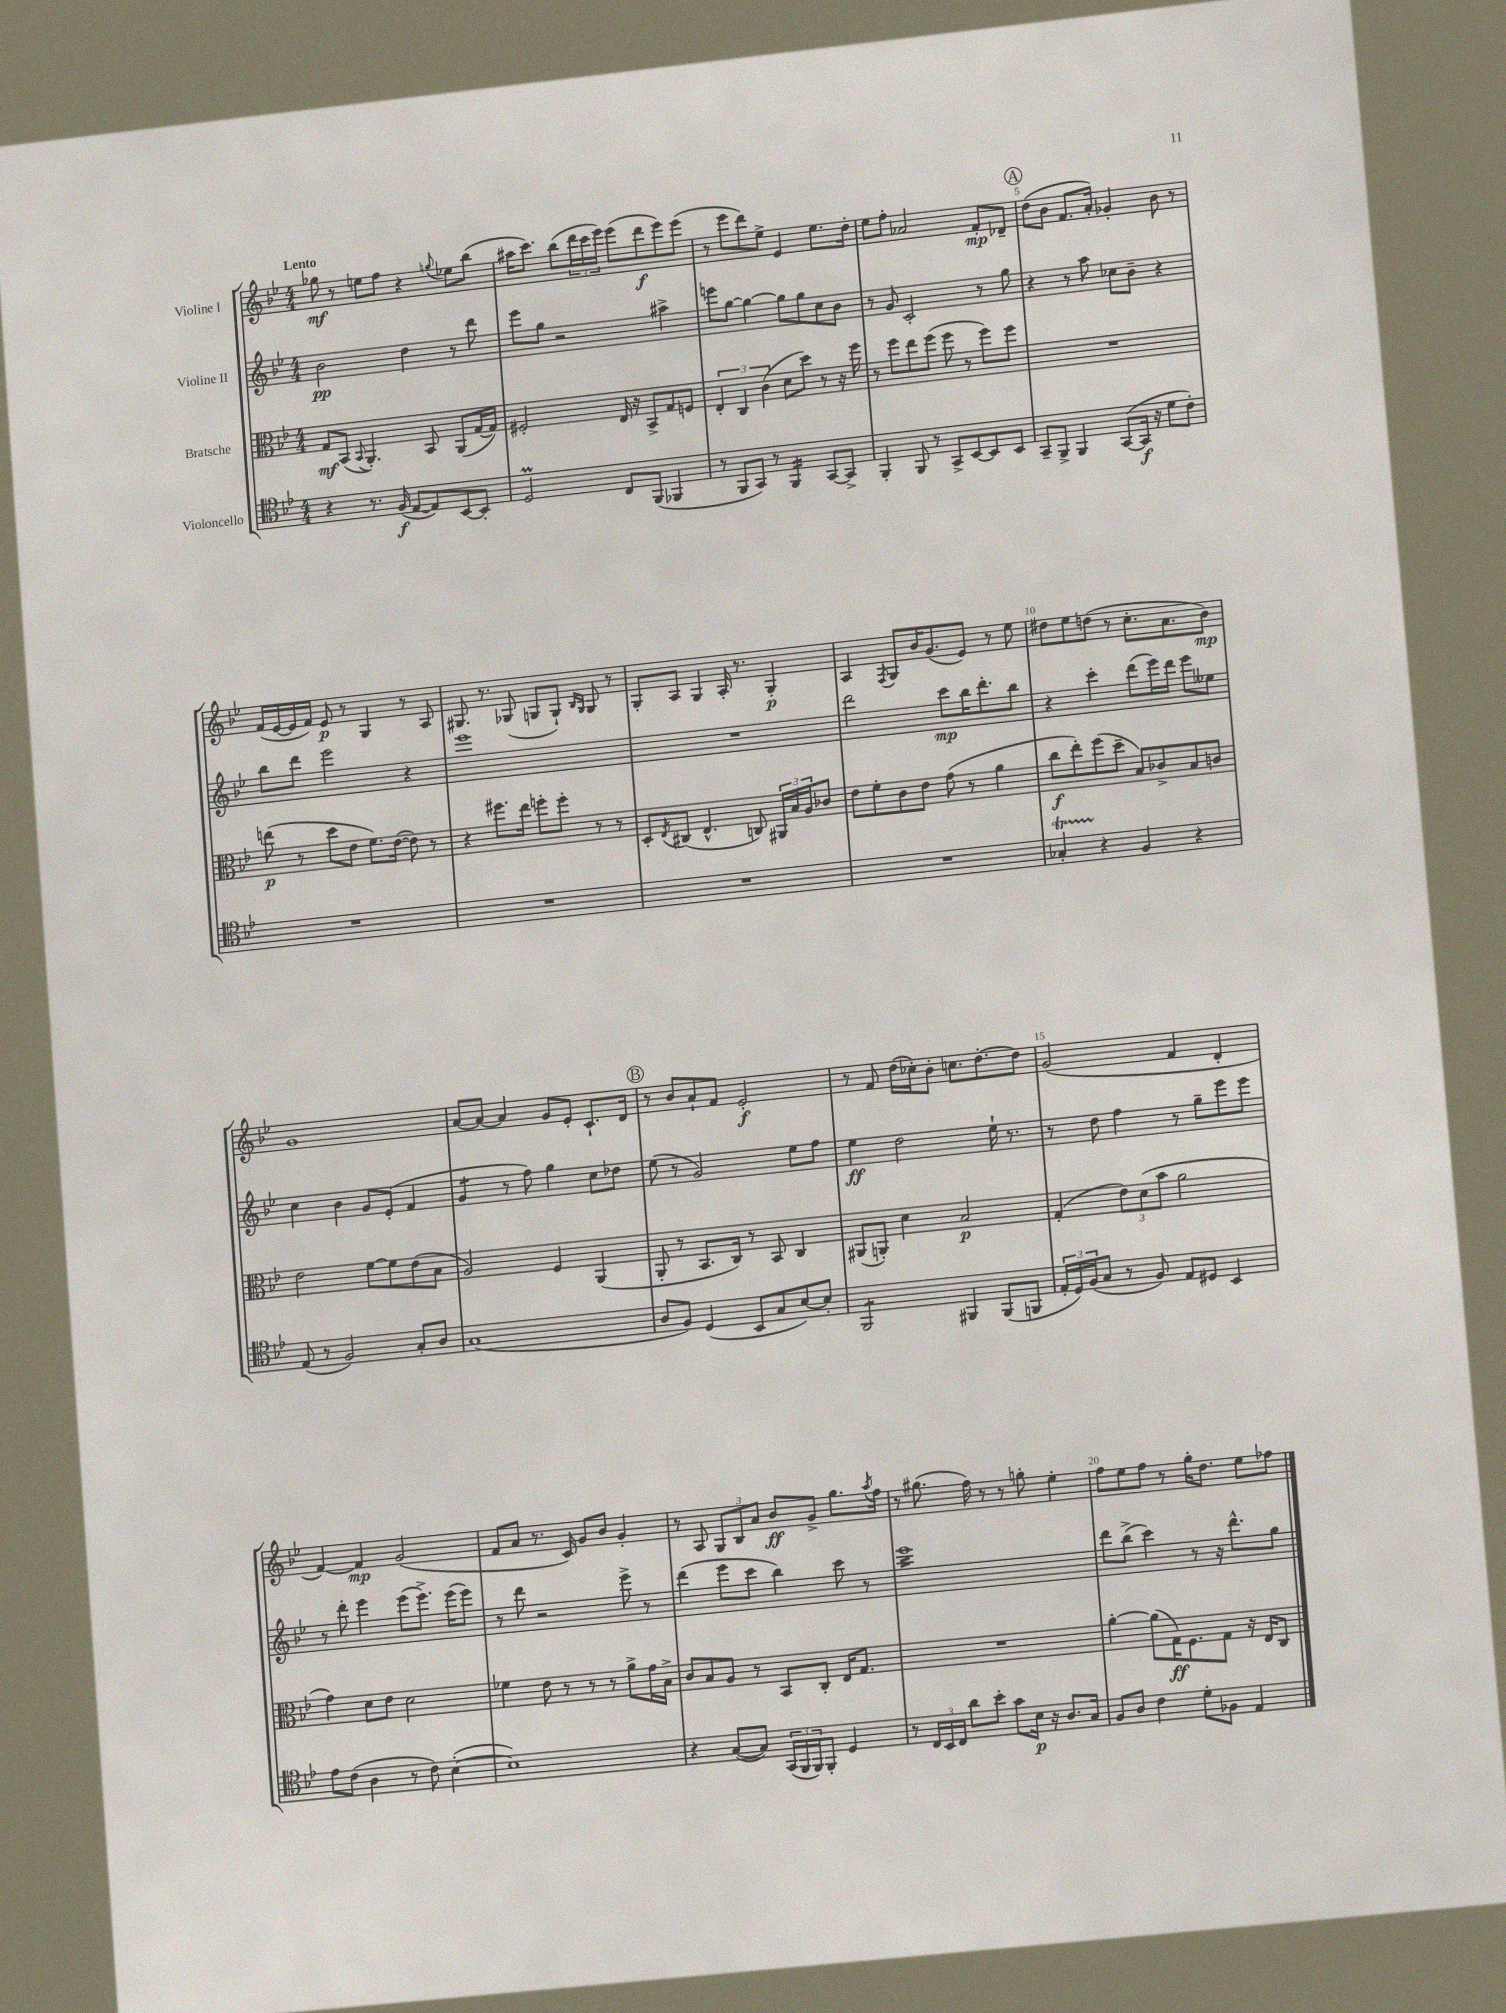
<<
\new StaffGroup <<
\new Staff = "s0" \with { instrumentName = "Violine I" } {
    \clef treble \key bes \major \numericTimeSignature \time 4/4 \tempo "Lento"
    ges''8\mf r8 e''8 f''8 r4 \appoggiatura { g''8 } ees''8 bes''8( |
    ais''16 c'''8.) bes''8( \tuplet 3/2 { d'''16 c'''16 ees'''16) } ees'''8( d'''8\f ees'''8) ees'''8( |
    r8 ees'''8 d'''8) ees''8-> ees'4 ees''8. d''16-. |
    ees''8 f''8-. aes'2 f'8-.\mp des'8-- |
    \mark \markup { \circle "A" } d''8( bes'8 f'8. a'16-.) ges'4-. bes'8 r8 |
    f'16( ees'16~ ees'16 f'16) ees'8\p r8 g4 r8 a8 |
    gis8. r8. ges8( g8 g8-!) \grace { bes16 g16 } g8 r8 |
    g8-. a8 g4 a16-. r8. g4-.\p |
    a4 \acciaccatura { f8 } g8 bes'16 g'8.( ees'8) r8 ees''8 |
    dis''8 ees''8 d''8( r8 c''8.-. a'8. bes'8\mp) |
    g'1 |
    a'8~ a'8~ a'4 g'8 ees'8-. c'8.-! d'16 |
    \mark \markup { \circle "B" } r8 bes'8 a'8-! f'8 ees'2-.\f |
    r8 f'8 d''16( ces''16-.) bes'8-. c''8. d''8.~-. d''8 |
    g'2( f'4 d'4-. |
    f'4~) f'4\mp g'2( |
    f'8 a'8 r8. c'16) g'8 bes'8 g'4-. |
    r8 a8 \tuplet 3/2 { g8 bes8 a'8 } bes'8\ff g'8-> g''8. \acciaccatura { a''8 } f''16 |
    r8 gis''8.( f''16) r8 r8 g''8-. ees''4-. |
    f''8 ees''8 f''8 r8 g''16-. d''8. ees''8 fes''8 \bar "|." |
}
\new Staff = "s1" \with { instrumentName = "Violine II" } {
    \clef treble \key bes \major \numericTimeSignature \time 4/4
    bes'2\pp d''4 r8 d'''8 |
    ees'''8 g''8 r2 ais''4-> |
    e'''8 g''8~ g''4~ g''8 g''8 c''8 bes'8 |
    r8 g'8 c'2-. r8 g''8 |
    \mark \markup { \circle "A" } r4 r8 a''8 ces''8 bes'8-- r4 |
    bes''8 d'''8 ees'''2 r4 |
    ees'''1 |
    R1 |
    d'''2 c'''8\mp bes''16 d'''8.-. bes''8 |
    r4 c'''4-. d'''8( ees'''16) d'''16 ees'''8 eeses''8 |
    c''4 bes'4 g'8 ees'8-.( f'4 |
    g'4:8 r8 f''8) g''4 c''8 des''8 |
    \mark \markup { \circle "B" } ees''8( r8 g'2) ees''8 f''8 |
    ees''4\ff d''2 ees''16-! r8. |
    r8 d''8 f''4 r8 g''8-- ees'''8 ees'''8 |
    r8 d'''8-. ees'''4 ees'''8( ees'''8.->) ees'''16( ees'''8) |
    r8 d'''8 r2 ees'''8-> r8 |
    d'''4( ees'''8 c'''8 bes''4) c'''8 r8 |
    ees'''1:16 |
    d'''8 bes''8->( c'''4) r8 r16 d'''8.-^ g''8 \bar "|." |
}
\new Staff = "s2" \with { instrumentName = "Bratsche" } {
    \clef alto \key bes \major \numericTimeSignature \time 4/4
    g8\mf bes,8( \appoggiatura { bes,8 } a,4.-.) bes,8 a,8( g16~ g16) |
    fis2-. ees16 r16 bes,8-> g8 f8 |
    \tuplet 3/2 { ees4-. c4 c'4( } d'8 d''8) r8 r16 f''16 |
    r8 f''8 ees''8 f''8( f''8 r8 f''8) f''8 |
    \mark \markup { \circle "A" } R1 |
    e''8\p( r8 d''8 ees'8 f'8.) ees'16~( ees'8) r8 |
    r4 fis''8. ees''16 f''8-. f''8-. r8 r8 |
    d8-. \acciaccatura { ees8 } cis8( ees4.-^ c8) \tuplet 3/2 { ais,16 bes16 a16 } ces'8 |
    ees'8 f'8-. c'8 ees'8 g'8( r8 a'4 |
    c''8\f ees''8-.) f''8( d''8-- bes8) ces'8-> bes8 c'8 |
    ees'2 f'8~ f'8 ees'8( bes8 |
    a2) f4 a,4( |
    \mark \markup { \circle "B" } a,8-. r8 bes,8. c16) r8 bes,8 c4 |
    ais,8( a,8-.) d'4 bes2\p |
    g4-.( \tuplet 3/2 { ees'8) d'8( bes'8 } a'2 |
    g'4) d'8 ees'8 d'2 |
    fes'4 ees'8 r8 r8 r8 a'8-> g'16 bes16-> |
    c'8 bes8 a8 r8 bes,8 c8-. ees16 g8. |
    R1 |
    a'4~-. a'8( g16\ff) f8. g8 r16 ees16 c8 \bar "|." |
}
\new Staff = "s3" \with { instrumentName = "Violoncello" } {
    \clef tenor \key bes \major \numericTimeSignature \time 4/4
    r4 r8. f16\f( ees8~ ees8) bes,8~ bes,8-. |
    d2\prall c8 f,8( fes,4 |
    r8 f,8 g,8) r8 f,4:16 g,8~ g,8-> |
    f,4-. f,8 r8 g,8-> bes,8~ bes,8 bes,8 |
    \mark \markup { \circle "A" } g,8-- f,8-> f,4 g,8~( g,16\f r16 d'8 c'8-.) |
    R1 |
    R1 |
    R1 |
    R1 |
    ges4-.\startTrillSpan r4\stopTrillSpan f4 r4 |
    ees8( r8 f2) g8-. a8 |
    g1( |
    \mark \markup { \circle "B" } a8 f8) d4( bes,8 g8 bes8~) bes8-. |
    f,2:8 fis,4 fis,8( f,8 |
    \tuplet 3/2 { ees16-. d16) f16( } g8 r8 f8) ees8 dis8 bes,4 |
    ees'8 c'8( a4 r8 c'8) bes4~-.( |
    bes1) |
    r4 g8~( g8) \tuplet 3/2 { g,16( f,16 f,16) } f,8-. d4 |
    r8 \tuplet 3/2 { c16 bes,16 c16 } a'8 bes'8-. g'8 bes16\p r16 a8. g16 |
    f8 a8 c'4 d'8-. fes8 ees4 \bar "|." |
}
>>
>>
\layout { \context { \Score \override BarNumber.break-visibility = ##(#f #t #t) barNumberVisibility = #(every-nth-bar-number-visible 5) } }
